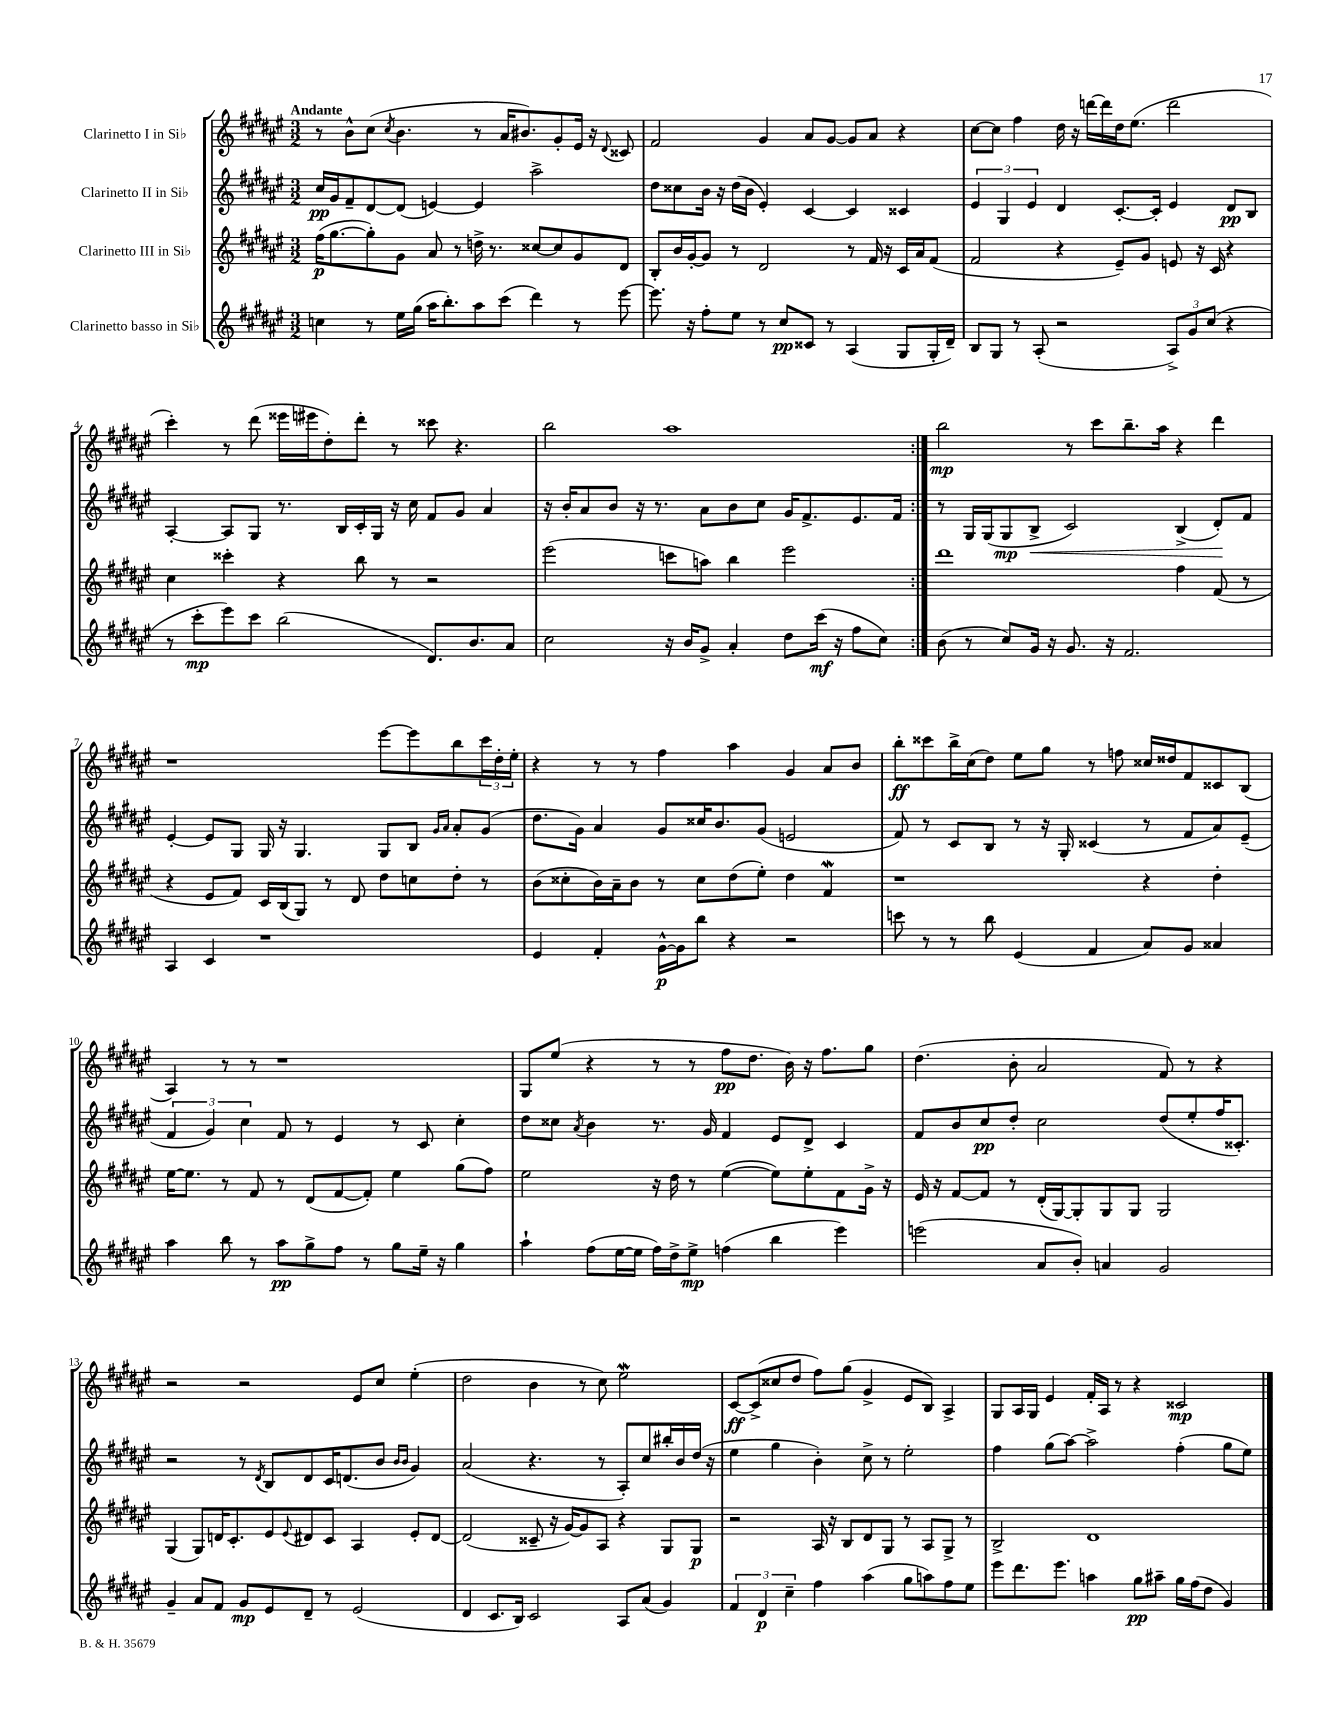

**kern	**kern	**kern	**kern
*staff4	*staff3	*staff2	*staff1
*clefG2	*clefG2	*clefG2	*clefG2
*k[f#c#g#d#a#e#]	*k[f#c#g#d#a#e#]	*k[f#c#g#d#a#e#]	*k[f#c#g#d#a#e#]
*M3/2	*M3/2	*M3/2	*M3/2
4cc	(16ff#	16cc#	8r
.	[8.gg#	16g#	.
.	.	8f#~	8b^^
8r	8gg#'])	[8d#	(8cc#
.	.	.	8qcc#
16ee#	8g#	(8d#]	4.b
(16gg#	.	.	.
16aa#	8a#	[4e)	.
8.bb')	.	.	.
.	8r	.	.
8aa#	16dd^	4e]	8r
.	8.r	.	.
(8ccc#	.	.	16a#
.	.	.	8.b#)
4ddd#)	[8cc##	2aa#^	.
.	8cc##]	.	8g#'
8r	8g#	.	16e#
.	.	.	16r
.	.	.	8qqd#
[8eee#	8d#	.	8c##
=	=	=	=
8.eee#]	8B'	8dd#	2f#
.	16b	8cc##	.
16r	[16g#'	.	.
8ff#'	8g#]	16b	.
.	.	16r	.
8ee#	8r	(16dd#	.
.	.	16b	.
8r	2d#	4e#')	4g#
8cc#	.	.	.
8c##	.	[4c#	8a#
8r	.	.	[8g#
(4A#	8r	4c#]	8g#]
.	16f#	.	8a#
.	16r	.	.
8G#	16c#	4c##	4r
.	16a#	.	.
16G#'	(8f#	.	.
16d#~)	.	.	.
=	=	=	=
8B	2f#	6e#	[8cc#
8G#	.	.	8cc#]
.	.	6G#	.
8r	.	.	4ff#
.	.	6e#	.
(8A#'	.	.	.
2r	4r	4d#	16dd#
.	.	.	16r
.	.	.	[16ddd
.	.	.	16ddd]
.	8e#~)	[8.c#'	16dd#
.	.	.	(8.ee#
.	8g#	.	.
.	.	16c#']	.
12A#^)	8e	4e#	2ddd
12g#	.	.	.
.	16r	.	.
(12cc#	.	.	.
.	16c#	.	.
4r	4r	8d#	.
.	.	8B	.
=	=	=	=
8r	4cc#	[4A#'	4ccc#')
8ccc#'	.	.	.
8eee#)	4ccc##'	8A#]	8r
8ccc#	.	8G#	(8ddd#
(2bb	4r	8.r	16eee##
.	.	.	16eee#
.	.	.	8dd#')
.	.	16B	.
.	8bb	16c#'	8ddd#'
.	.	16G#	.
.	8r	16r	8r
.	.	16cc#	.
8.d#)	2r	8f#	8ccc##
.	.	8g#	4.r
8.b	.	.	.
.	.	4a#	.
8a#	.	.	.
=	=	=	=
2cc#	(2eee#	16r	2bb
.	.	16b'	.
.	.	8a#	.
.	.	8b	.
.	.	16r	.
.	.	8.r	.
16r	8ccc	.	1aa#
16b	.	.	.
8g#^	8aa)	8a#	.
4a#'	4bb	8b	.
.	.	8cc#	.
8dd#	2eee#	16g#	.
.	.	8.f#^	.
(16ccc#	.	.	.
16r	.	.	.
8ff#	.	8.e#	.
8cc#)	.	.	.
.	.	16f#	.
=:|!	=:|!	=:|!	=:|!
(8b	1ddd#	8r	2bb
8r	.	16G#	.
.	.	(16G#	.
8cc#)	.	8G#	.
16g#	.	8B^	.
16r	.	.	.
8.g#	.	2c#)	8r
.	.	.	8ccc#
16r	.	.	.
2.f#	.	.	8.bb~
.	.	.	16aa#
.	4ff#	(4B^	4r
.	(8f#	8d#')	4ddd#
.	8r	8f#	.
=	=	=	=
4A#	4r	[4e#'	1r
4c#	8e#	8e#]	.
.	8f#)	8G#	.
1r	16c#	16G#	.
.	(16B	16r	.
.	8G#)	4.G#	.
.	8r	.	.
.	8d#	.	.
.	8dd#	8G#	[8eee#
.	8cc	8B	8eee#]
.	.	16qqg#	.
.	.	16qqa#	.
.	8dd#'	8a#'	8bb
.	8r	(8g#	24ccc#
.	.	.	24dd#'
.	.	.	24ee#'
=	=	=	=
4e#	(8b	8.dd#	4r
.	8cc##'	.	.
.	.	16g#)	.
4f#'	16b)	4a#	8r
.	16a#~	.	.
.	8b	.	8r
[16g#^^	8r	8g#	4ff#
16g#]	.	.	.
8bb	8cc##	16cc##	.
.	.	8.b	.
4r	(8dd#	.	4aa#
.	8ee#')	(8g#	.
2r	4dd#	2e	4g#
.	4f#	.	8a#
.	.	.	8b
=	=	=	=
8ccc	1r	8f#)	8bb'
8r	.	8r	8ccc##
8r	.	8c#	16bb^
.	.	.	(16cc#
8bb	.	8B	8dd#)
(4e#	.	8r	8ee#
.	.	16r	8gg#
.	.	16G#'	.
4f#	.	(4c##	8r
.	.	.	8ff
8a#)	4r	8r	16cc##
.	.	.	16dd##
8g#	.	8f#	8f#
4a##	4dd#'	8a#)	8c##
.	.	(8e#~	(8B
=	=	=	=
4aa#	[16ee#	6f#	4A#)
.	8.ee#]	.	.
.	.	6g#)	.
8bb	8r	.	8r
.	.	6cc#	.
8r	8f#	.	8r
8aa#	8r	8f#	1r
8gg#^	(8d#	8r	.
8ff#	[8f#	4e#	.
8r	8f#'])	.	.
8gg#	4ee#	8r	.
16ee#~	.	8c#	.
16r	.	.	.
4gg#	(8gg#	4cc#'	.
.	8ff#)	.	.
=	=	=	=
4aa#`	2ee#	8dd#	8G#
.	.	8cc##	(8ee#
.	.	8qa#	.
(8ff#	.	4b	4r
[16ee#	.	.	.
16ee#]	.	.	.
16ff#)	16r	8.r	8r
16dd#^	16dd#	.	.
8ee#^	8r	.	8r
.	.	16g#	.
(4ff	([4ee#	4f#	8ff#
.	.	.	8.dd#
4bb	8ee#])	8e#	.
.	.	.	16b)
.	8ee#'	8d#^	16r
.	.	.	8.ff#
4eee#)	8f#	4c#	.
.	16g#^	.	8gg#
.	16r	.	.
=	=	=	=
(2eee	16e#	8f#	(4.dd#
.	16r	.	.
.	[8f#	8b	.
.	8f#]	8cc#	.
.	8r	8dd#'	8b'
8a#	(16d#'	2cc#	2a#
.	[16G#)	.	.
8b')	8G#']	.	.
4a	8G#	.	.
.	8G#	.	.
2g#	2G#	(8dd#	8f#)
.	.	8ee#'	8r
.	.	16ff#	4r
.	.	8.c##')	.
=	=	=	=
4g#~	(4G#	2r	2r
8a#	8G#)	.	.
8f#	16d	.	.
.	8.c#'	.	.
8g#	.	8r	2r
.	.	8qd#	.
8e#	8e#	8B	.
.	8qqe#	.	.
8d#~	8d#	8d#	.
8r	8c#	16c#	.
.	.	(8.d	.
(2e#	4A#	.	8e#
.	.	8b	8cc#
.	.	16qqb	.
.	.	16qqb	.
.	8e#'	4g#)	(4ee#'
.	[8d#	.	.
=	=	=	=
4d#	(2d#]	(2a#	2dd#
8.c#	.	.	.
16B)	.	.	.
2c#	8c##~	4.r	4b
.	16r	.	.
.	[16g#)	.	.
.	8g#]	.	8r
.	8A#	8r	8cc#)
8A#	4r	8A#')	2ee#
(8a#	.	8cc#	.
4g#)	8G#	16bb#'	.
.	.	16b	.
.	8G#	(16dd#	.
.	.	16r	.
=	=	=	=
6f#	2r	4ee#	[8c#
.	.	.	(8c#^]
6d#	.	.	.
.	.	4gg#	8cc##
6cc#~	.	.	.
.	.	.	8dd#
4ff#	16A#	4b')	8ff#)
.	16r	.	.
.	8B	.	(8gg#
(4aa#	8d#	8cc#^	4g#^
.	8G#	8r	.
8gg#	8r	2ee#'	8e#
8aa)	8A#	.	8B)
8ff#	8G#^	.	4A#^
8ee#	8r	.	.
=	=	=	=
8eee#	2B^	4ff#	8G#
8.ddd#	.	.	16A#
.	.	.	16G#
.	.	(8gg#	4e#
8.eee#	.	.	.
.	.	[8aa#)	.
4aa	1d#	2aa#^]	16f#'
.	.	.	16A#
.	.	.	8r
8gg#	.	.	4r
8aa#~	.	.	.
16gg#	.	(4ff#'	2c##
(16ff#	.	.	.
8dd#	.	.	.
4g#)	.	8gg#	.
.	.	8ee#)	.
==	==	==	==
*-	*-	*-	*-
